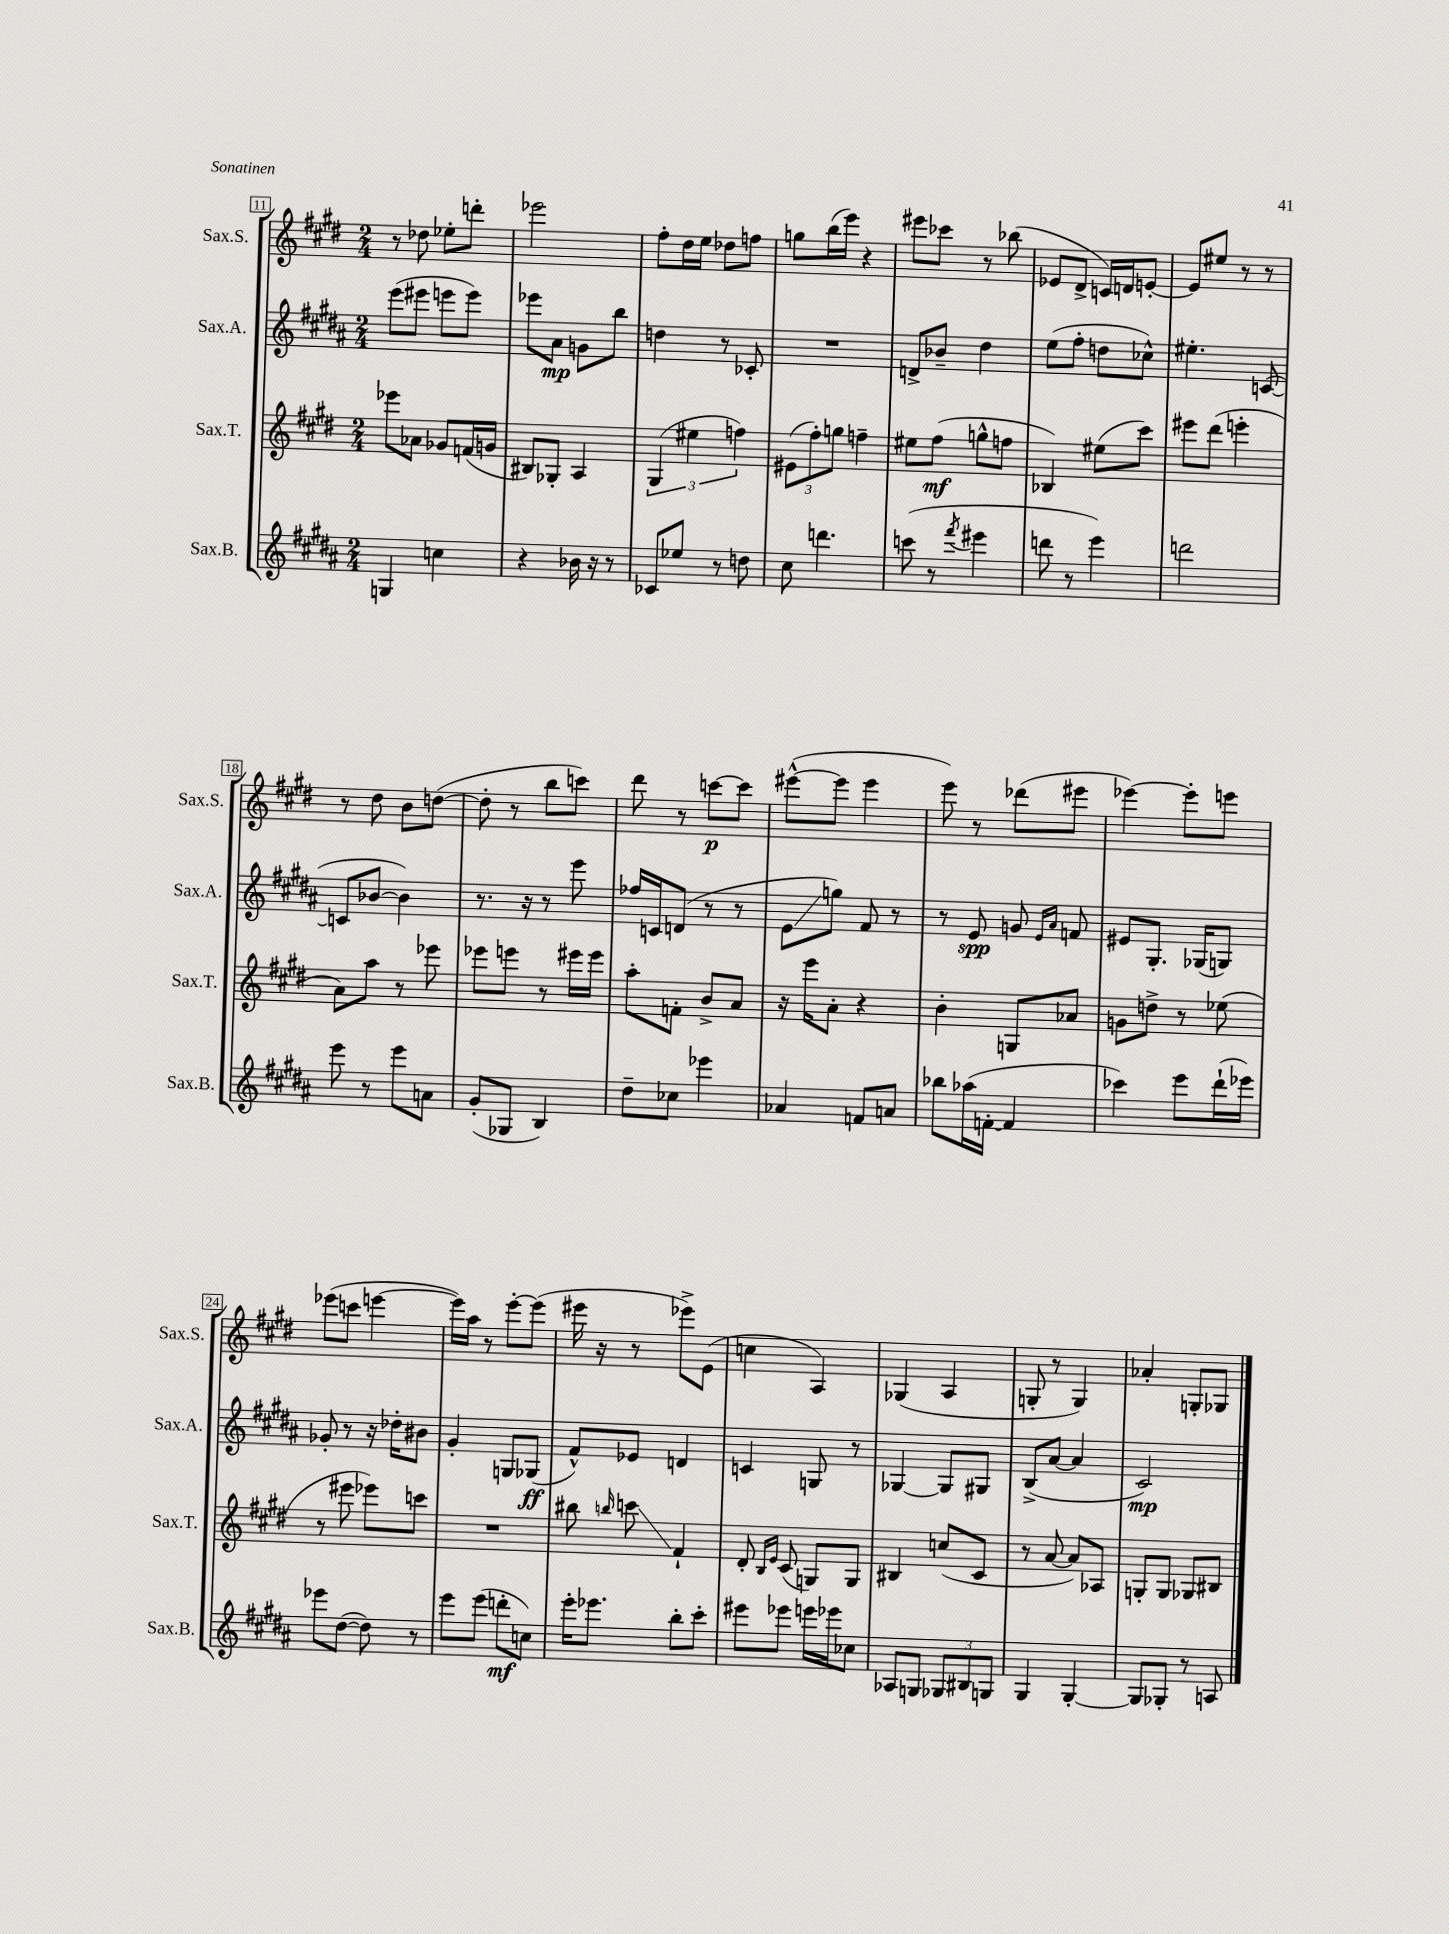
<<
\new StaffGroup <<
\new Staff = "s0" \with { instrumentName = "Sax.S." shortInstrumentName = "Sax.S." } {
    \clef treble \key e \major \numericTimeSignature \time 2/4
    \autoBeamOff r8 des''8 ees''8[-. d'''8]-. |
    ees'''2 |
    fis''8[-. dis''16 e''16] des''8[ f''8] |
    g''8[ b''16( e'''16]) r4 |
    eis'''8[ ces'''8] r8 bes''8( |
    ees'8[ dis'8]-> c'16[) d'16 e'8]~-. |
    e'8[ eis''8] r8 r8 |
    r8 dis''8 b'8[ d''8]~( |
    d''8-. r8 b''8[ c'''8]) |
    dis'''8 r8 c'''8[~\p c'''8] |
    eis'''8[~-^( eis'''8] eis'''4 |
    e'''8) r8 des'''8[( eis'''8] |
    ees'''4~) ees'''8[-. e'''8] |
    ees'''8[( c'''8] e'''4~ |
    e'''16[) a''16] r8 e'''8[~-. e'''8]( |
    eis'''16 r16 r8 ees'''8[->) e'8]( |
    c''4 a4) |
    ges4( a4 |
    g8-. r8 g4) |
    aes'4-. g8[-. ges8] \bar "|." |
}
\new Staff = "s1" \with { instrumentName = "Sax.A." shortInstrumentName = "Sax.A." } {
    \clef treble \key b \major \numericTimeSignature \time 2/4
    \autoBeamOff e'''8[( eis'''8] e'''8[ e'''8]) |
    ees'''8[ ais'8]\mp g'8[ b''8] |
    d''4 r8 ces'8-. |
    R2 |
    d'8[-> bes'8]-- dis''4 |
    e''8[( fis''8]-. d''8[ ces''8]-^) |
    eis''4.-. c'8~( |
    c'8[ bes'8]~ bes'4) |
    r8. r16 r8 e'''8 |
    fes''16[ c'16 d'8]( r8 r8 |
    e'8[\glissando g''8]) fis'8 r8 |
    r8 e'8\spp g'8 \grace { e'16[ ais'16] } f'8 |
    eis'8[ gis8.]-. ges16[( g8]) |
    ges'8-. r8 r16 des''16[-. bis'8] |
    gis'4-. g8[ ges8]\ff( |
    fis'8[-^) ees'8] d'4 |
    c'4 g8 r8 |
    ges4~ ges8[ gis8] |
    b8[->( ais'8]~ ais'4 |
    cis'2\mp) \bar "|." |
}
\new Staff = "s2" \with { instrumentName = "Sax.T." shortInstrumentName = "Sax.T." } {
    \clef treble \key e \major \numericTimeSignature \time 2/4
    \autoBeamOff ees'''8[ aes'8] ges'8[ f'16( g'16] |
    bis8[) ges8]-. a4 |
    \tuplet 3/2 { gis4( eis''4 f''4) } |
    \tuplet 3/2 { eis'8[( fis''8-.) g''8] } f''4-- |
    eis''8[ fis''8]\mf( g''8[-^ f''8] |
    bes4) eis''8[( cis'''8]) |
    eis'''8[ dis'''8]( e'''4-. |
    a'8[) a''8] r8 ees'''8 |
    ees'''8[ e'''8] r8 eis'''16[ eis'''16] |
    a''8[-. f'8]-. b'8[-> a'8] |
    r16 e'''16[ a'8]-. r4 |
    b'4-. g8[ aes'8] |
    g'8[ d''8]-> r8 ees''8( |
    r8 eis'''8 ees'''8[) c'''8] |
    R2 |
    bis''8 \grace { b''16 } c'''8\glissando fis'4-! |
    dis'8-. \grace { b16[ e'16] } cis'8( g8[) g8] |
    bis4 c''8[( cis'8] |
    r8 a'8~ a'8[) aes8] |
    g8[-. g8] ges8[ bis8] \bar "|." |
}
\new Staff = "s3" \with { instrumentName = "Sax.B." shortInstrumentName = "Sax.B." } {
    \clef treble \key b \major \numericTimeSignature \time 2/4
    \autoBeamOff g4 c''4 |
    r4 bes'16 r16 r8 |
    ces'8[ ees''8] r8 d''8 |
    cis''8 d'''4. |
    c'''8( r8 \acciaccatura { fis'''8 } eis'''4 |
    d'''8 r8 e'''4) |
    d'''2 |
    e'''8 r8 e'''8[ a'8] |
    gis'8[-.( ges8] b4) |
    dis''8[-- ces''8] ees'''4 |
    aes'4 f'8[ a'8] |
    bes''8[ aes''16( f'16]~-. f'4 |
    ces'''4) e'''8[ dis'''16-!( ees'''16]) |
    ees'''8[ dis''8]~( dis''8) r8 |
    e'''8[ e'''8]( d'''8[-.\mf c''8]) |
    e'''16[-. ees'''8.] b''8[-. cis'''8]-. |
    eis'''8[ ees'''8] e'''16[ ees'''16 ces''8] |
    aes8[ g8] \tuplet 3/2 { ges8[ bis8 g8] } |
    gis4 gis4~-. |
    gis8[ ges8]-. r8 a8 \bar "|." |
}
>>
>>
\layout { \context { \Score currentBarNumber = #11 \override BarNumber.stencil = #(make-stencil-boxer 0.1 0.3 ly:text-interface::print) } }
